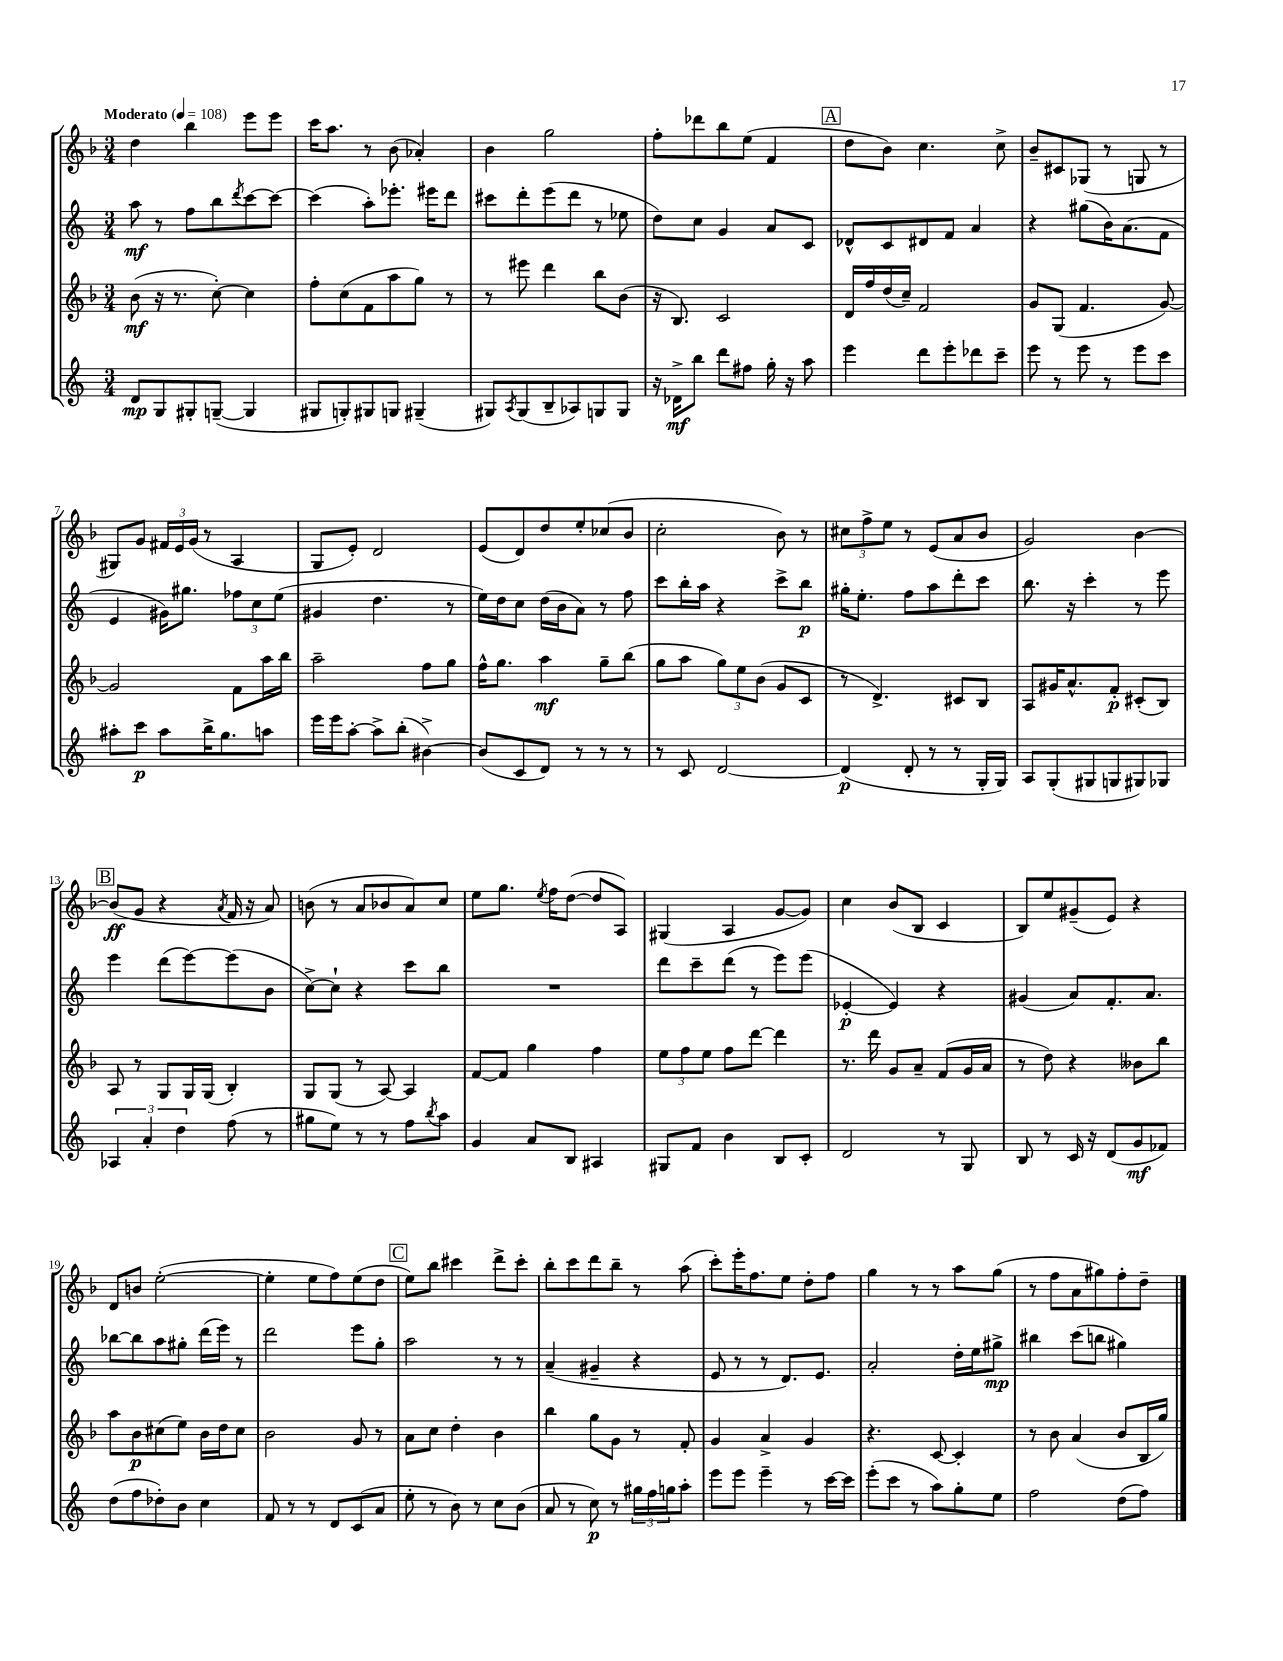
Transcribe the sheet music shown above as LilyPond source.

<<
\new StaffGroup <<
\new Staff = "s0" {
    \clef treble \key f \major \numericTimeSignature \time 3/4 \tempo "Moderato" 4 = 108
    d''4 bes''4 e'''8 e'''8 |
    c'''16 a''8. r8 bes'8( aes'4-.) |
    bes'4 g''2 |
    f''8-. des'''8 bes''8 e''8( f'4 |
    \mark \markup { \box "A" } d''8 bes'8) c''4. c''8-> |
    bes'8-- cis'8 ges8( r8 g8 r8 |
    gis8) g'8 \tuplet 3/2 { fis'16 e'16 g'16( } r8 a4 |
    g8 e'8-.) d'2 |
    e'8( d'8) d''8 e''8-. ces''8( bes'8 |
    c''2-. bes'8) r8 |
    \tuplet 3/2 { cis''8 f''8-> e''8 } r8 e'8( a'8 bes'8 |
    g'2) bes'4~ |
    \mark \markup { \box "B" } bes'8\ff( g'8 r4 \acciaccatura { a'8 } f'16 r16 a'8) |
    b'8( r8 a'8 bes'8 a'8) c''8 |
    e''8 g''8. \acciaccatura { e''8 } f''16 d''8~( d''8 a8) |
    gis4( a4 g'8~ g'8) |
    c''4 bes'8( bes8 c'4 |
    bes8) e''8 gis'8--( e'8) r4 |
    d'8 b'8 e''2~-.( |
    e''4-. e''8 f''8) e''8( d''8 |
    \mark \markup { \box "C" } e''8) bes''8 cis'''4 d'''8-> cis'''8-. |
    bes''8-. c'''8 d'''8 bes''8-- r8 a''8( |
    c'''8-.) e'''16-. f''8. e''8 d''8-. f''8 |
    g''4 r8 r8 a''8 g''8( |
    r8 f''8 a'8 gis''8) f''8-. d''8-- \bar "|." |
}
\new Staff = "s1" {
    \clef treble \key c \major \numericTimeSignature \time 3/4
    a''8\mf r8 f''8 b''8 \acciaccatura { d'''8 } c'''8~ c'''8~ |
    c'''4( a''8-.) ees'''8.-. eis'''16 d'''8 |
    cis'''8 d'''8-. e'''8( d'''8 r8 ees''8 |
    d''8) c''8 g'4 a'8 c'8 |
    \mark \markup { \box "A" } des'8-^ c'8 dis'8 f'8 a'4 |
    r4 gis''8( b'16) a'8.( f'8 |
    e'4 gis'16) gis''8. \tuplet 3/2 { fes''8 c''8 e''8( } |
    gis'4 d''4. r8 |
    e''16) d''16 c''8 d''16( b'16 a'8) r8 f''8 |
    c'''8 b''16-. a''16 r4 c'''8-> b''8\p |
    gis''16-. e''8.-. f''8 a''8 d'''8-. c'''8 |
    b''8. r16 c'''4-. r8 e'''8 |
    \mark \markup { \box "B" } e'''4 d'''8( e'''8~) e'''8( b'8 |
    c''8~->) c''8-! r4 c'''8 b''8 |
    R2. |
    d'''8 c'''8-- d'''8( r8 e'''8) e'''8( |
    ees'4~-.\p ees'4) r4 |
    gis'4( a'8) f'8.-. a'8. |
    bes''8~ bes''8 a''8 gis''8-. d'''16( e'''16) r8 |
    d'''2 e'''8 g''8-. |
    \mark \markup { \box "C" } a''2 r8 r8 |
    a'4--( gis'4-- r4 |
    e'8 r8 r8 d'8.) e'8. |
    a'2-. d''16-. e''16 gis''8->\mp |
    bis''4 c'''8( b''8 gis''4) \bar "|." |
}
\new Staff = "s2" {
    \clef treble \key f \major \numericTimeSignature \time 3/4
    bes'8\mf( r16 r8. c''8~-.) c''4 |
    f''8-. c''8( f'8 a''8 g''8) r8 |
    r8 eis'''8 d'''4 bes''8 bes'8( |
    r16 bes8.) c'2 |
    \mark \markup { \box "A" } d'16 f''16 d''16( c''16--) f'2 |
    g'8 g8( f'4. g'8~) |
    g'2 f'8 a''16 bes''16 |
    a''2-- f''8 g''8 |
    f''16-^ g''8. a''4\mf g''8-- bes''8( |
    g''8 a''8 \tuplet 3/2 { g''8) e''8 bes'8( } g'8 c'8 |
    r8 d'4.->) cis'8 bes8 |
    a8 gis'16 a'8.-^ f'8-.\p cis'8-.( bes8) |
    \mark \markup { \box "B" } a8 r8 g8 g16 g16( bes4-.) |
    g8 g8( r8 a8~) a4 |
    f'8~ f'8 g''4 f''4 |
    \tuplet 3/2 { e''8 f''8 e''8 } f''8 d'''8~ d'''4 |
    r8. d'''16 g'8 a'8-- f'8( g'16 a'16 |
    r8 d''8) r4 beses'8 bes''8 |
    a''8 bes'8\p cis''8( e''8) bes'16 d''16 cis''8 |
    bes'2 g'8 r8 |
    \mark \markup { \box "C" } a'8 c''8 d''4-. bes'4 |
    bes''4 g''8 g'8 r8 f'8-. |
    g'4 a'4-> g'4 |
    r4. c'8~ c'4-. |
    r8 bes'8 a'4( bes'8 bes16 g''16) \bar "|." |
}
\new Staff = "s3" {
    \clef treble \key c \major \numericTimeSignature \time 3/4
    d'8\mp g8 gis8-. g8~--( g4 |
    gis8 g8-.) gis8 g8 gis4--( |
    gis8) \acciaccatura { a8 } gis8( b8-- aes8) g8 g8 |
    r16 des'16->\mf b''8 d'''8 fis''8 g''16-. r16 a''8 |
    \mark \markup { \box "A" } e'''4 d'''8 e'''8-. des'''8 c'''8-- |
    e'''8 r8 e'''8 r8 e'''8 c'''8 |
    ais''8-. c'''8\p ais''8 b''16-> g''8. a''8 |
    e'''16 e'''16 a''8~-. a''8-> b''8-.( bis'4~->) |
    bis'8( c'8 d'8) r8 r8 r8 |
    r8 c'8 d'2~ |
    d'4\p( d'8-. r8 r8 g16-. g16) |
    a8 g8-.( gis8 g8 gis8) ges8 |
    \mark \markup { \box "B" } \tuplet 3/2 { aes4 a'4-. d''4 } f''8( r8 |
    gis''8 e''8) r8 r8 f''8 \acciaccatura { b''8 } a''8 |
    g'4 a'8 b8 ais4 |
    gis8 f'8 b'4 b8 c'8-. |
    d'2 r8 g8 |
    b8 r8 c'16 r16 d'8( g'8\mf fes'8) |
    d''8( f''8 des''8-.) b'8 c''4 |
    f'8 r8 r8 d'8 c'8( a'8 |
    \mark \markup { \box "C" } e''8-. r8 b'8) r8 c''8 b'8( |
    a'8 r8 c''8\p) r8 \tuplet 3/2 { gis''16 f''16 g''16 } a''8-. |
    e'''8 e'''8 e'''4-- r8 c'''16~ c'''16 |
    e'''8-.( c'''8 r8 a''8) g''8-. e''8 |
    f''2 d''8( f''8) \bar "|." |
}
>>
>>
